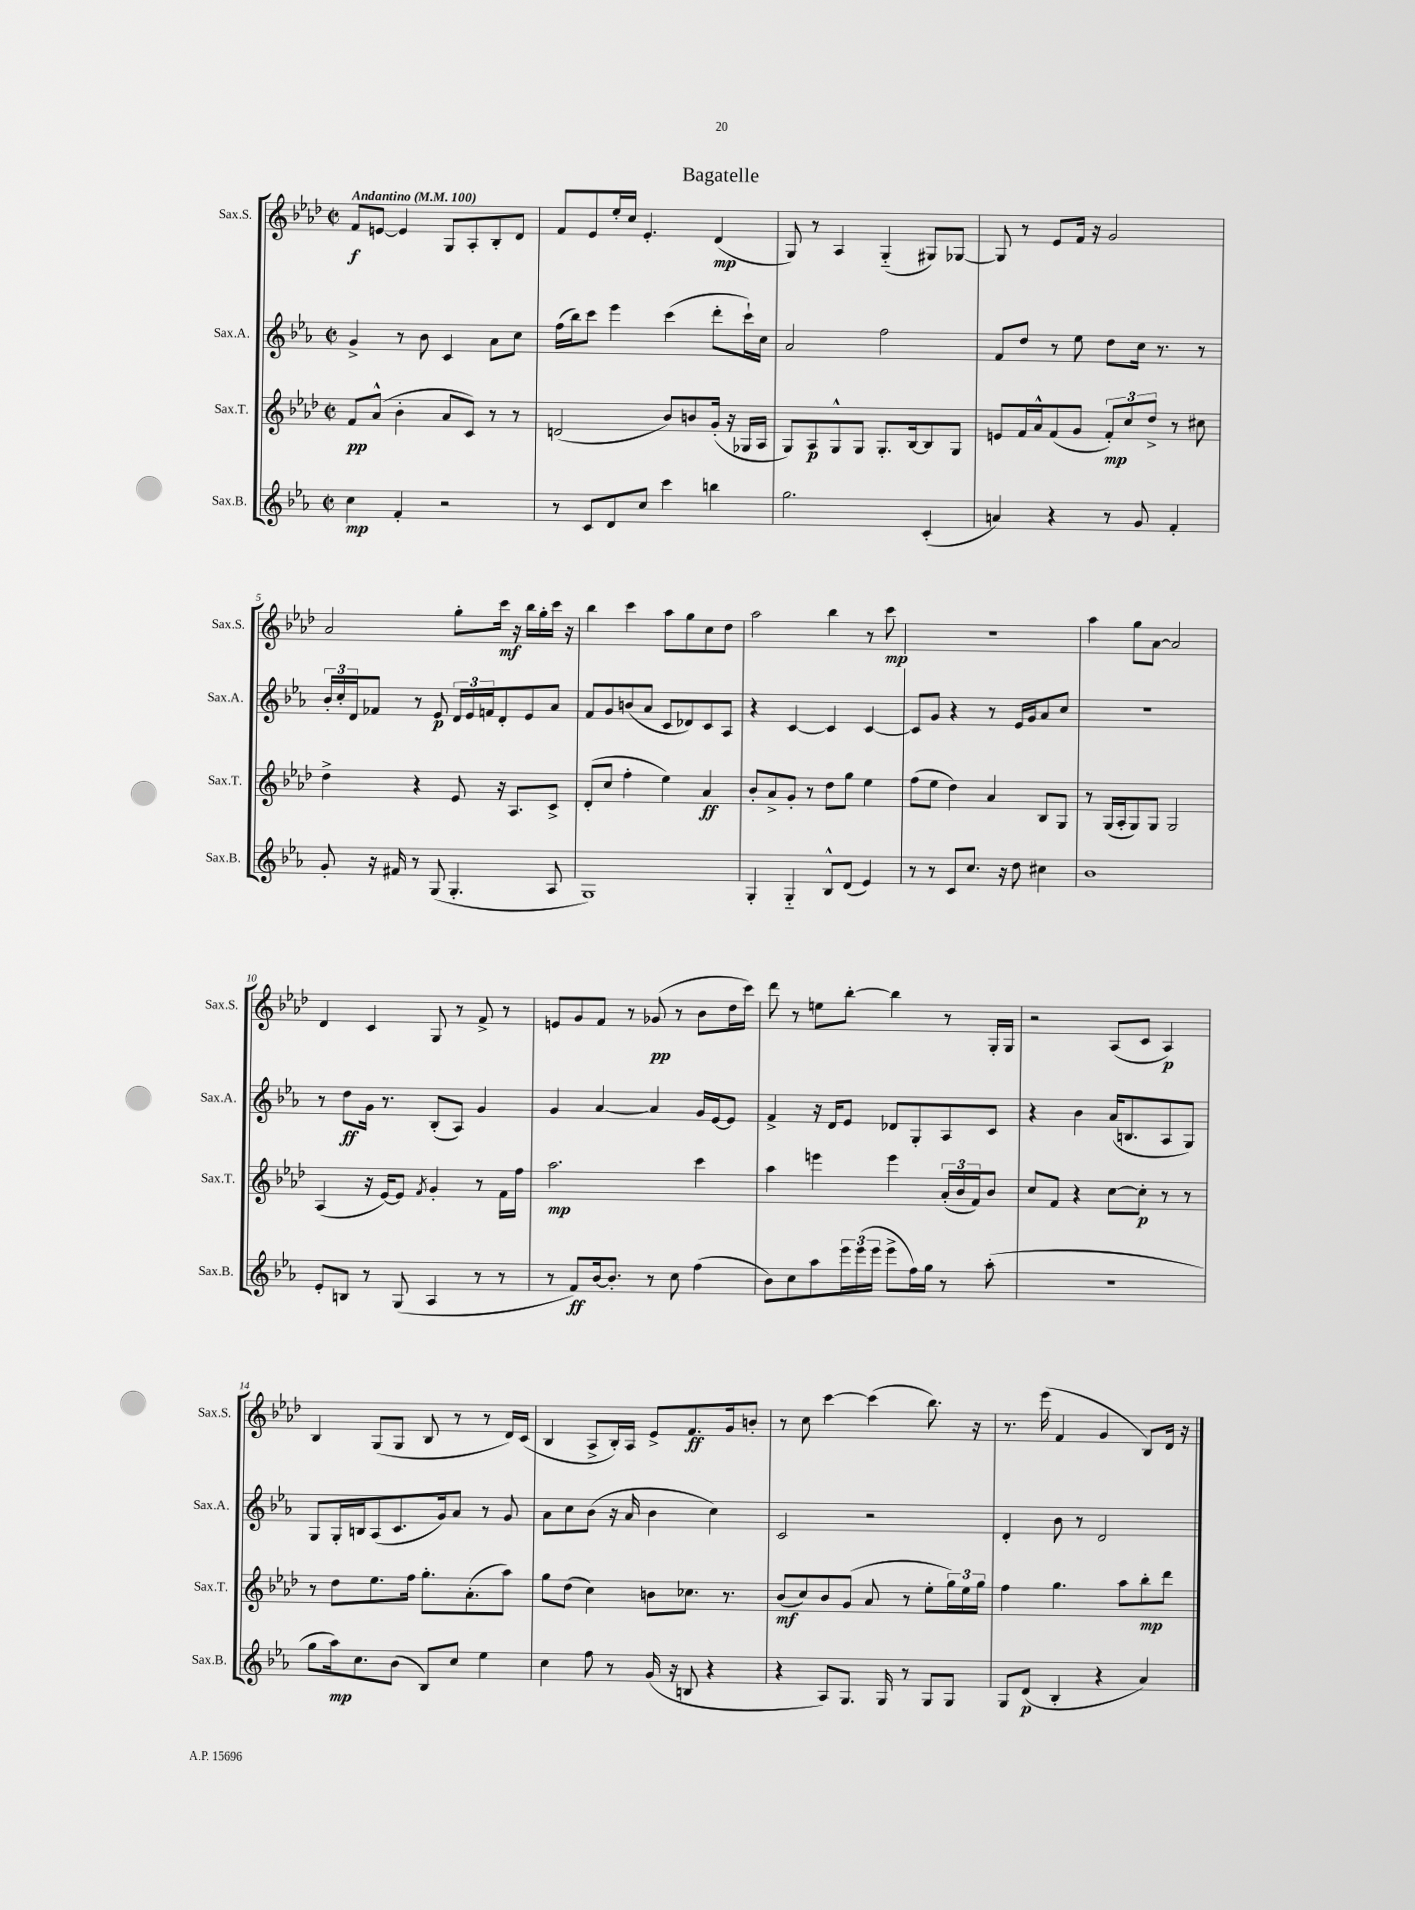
\header { title = "Bagatelle" }
<<
\new StaffGroup <<
\new Staff = "s0" \with { instrumentName = "Sax.S." shortInstrumentName = "Sax.S." } {
    \clef treble \key aes \major \defaultTimeSignature \time 2/2 \tempo "Andantino" 4 = 100
    f'8\f e'8~ e'4 g8 aes8-. bes8-. des'8 |
    f'8 ees'8 ees''16-. c''16 ees'4.-. des'4\mp( |
    g8) r8 aes4 g4-_( gis8) ges8~ |
    ges8 r8 ees'8 f'16 r16 g'2 |
    aes'2 g''8-. c'''16\mf r16 bes''16 g''16-. c'''16 r16 |
    bes''4 c'''4 aes''8 g''8 c''8 des''8 |
    aes''2 bes''4 r8 c'''8\mp |
    r1 |
    aes''4 g''8 aes'8~ aes'2 |
    des'4 c'4 g8 r8 f'8-> r8 |
    e'8 g'8 f'8 r8 ges'8\pp( r8 bes'8 des''16 c'''16) |
    des'''8 r8 e''8 bes''8~-. bes''4 r8 g16-. g16 |
    r2 aes8( c'8 aes4\p) |
    bes4 g8( g8 bes8 r8 r8 des'16) c'16( |
    bes4 aes8-> bes16-.) aes16 ees'8-> f'8.\ff g'16 b'8-. |
    r8 c''8 c'''4~ c'''4( bes''8.) r16 |
    r8. ees'''16( f'4 g'4 bes8) des'16 r16 \bar "|." |
}
\new Staff = "s1" \with { instrumentName = "Sax.A." shortInstrumentName = "Sax.A." } {
    \clef treble \key ees \major \defaultTimeSignature \time 2/2
    g'4-> r8 bes'8 c'4 aes'8 c''8 |
    f''16( bes''16) c'''8 ees'''4 c'''4( d'''8-. c'''16-!) c''16 |
    aes'2 f''2 |
    f'8 d''8 r8 ees''8 d''8 c''16 r8. r8 |
    \tuplet 3/2 { bes'16-. c''16-. d'16 } fes'8 r8 ees'8\p \tuplet 3/2 { d'16 ees'16 f'16 } d'8-. ees'8 aes'8 |
    f'8 g'8 b'8( aes'8 c'8 des'8) c'8 aes8 |
    r4 c'4~ c'4 c'4~ |
    c'8 g'8 r4 r8 ees'16 g'16 aes'8 c''8 |
    R1 |
    r8 d''8\ff g'16 r8. bes8-.( aes8) g'4 |
    g'4 aes'4~ aes'4 g'16 ees'16~ ees'8 |
    f'4-> r16 d'16 ees'8 des'8 g8-. aes8 c'8 |
    r4 bes'4 aes'16( b8. aes8 g8) |
    g8 g16-. b16 aes8( c'8. g'16) aes'8 r8 g'8 |
    aes'8 c''8 bes'8( r16 aes'16 bes'4 c''4) |
    c'2 r2 |
    d'4-. bes'8 r8 d'2 \bar "|." |
}
\new Staff = "s2" \with { instrumentName = "Sax.T." shortInstrumentName = "Sax.T." } {
    \clef treble \key aes \major \defaultTimeSignature \time 2/2
    f'8\pp aes'8-^( bes'4-. aes'8 c'8) r8 r8 |
    d'2( bes'8) b'8 g'16-.( r16 ges16 aes16 |
    g8) aes8\p g8-^ g8 g8.-. bes16~ bes8 g8 |
    e'8 f'16 aes'16-^ f'8( g'8 \tuplet 3/2 { f'8-.\mp) c''8 des''8-> } r8 cis''8 |
    des''4-> r4 ees'8 r16 aes8. c'8-> |
    des'8-.( c''8 f''4-. ees''4) aes'4\ff |
    bes'8-. aes'8-> g'8-. r8 des''8 g''8 ees''4 |
    f''8( ees''8 des''4) aes'4 bes8 g8 |
    r8 g16( aes16-. g8) g8 g2 |
    aes4( r16 ees'16~) ees'8 \acciaccatura { f'8 } g'4-. r8 f'16 f''16 |
    aes''2.\mp c'''4 |
    aes''4 e'''4 e'''4 \tuplet 3/2 { aes'16-.( bes'16 f'16) } bes'8 |
    c''8 f'8 r4 c''8~ c''8-.\p r8 r8 |
    r8 des''8 ees''8. f''16 g''8.-. aes'8.-.( aes''8) |
    g''8 des''8( c''4) b'8 ces''8. r8. |
    bes'8\mf( c''8) bes'8 g'8( aes'8 r8 ees''8-. \tuplet 3/2 { g''16) ees''16 g''16 } |
    f''4 g''4. aes''8 bes''8-.\mp des'''8 \bar "|." |
}
\new Staff = "s3" \with { instrumentName = "Sax.B." shortInstrumentName = "Sax.B." } {
    \clef treble \key ees \major \defaultTimeSignature \time 2/2
    c''4\mp f'4-. r2 |
    r8 c'8 d'8 c''8 c'''4 b''4 |
    g''2. c'4-.( |
    a'4) r4 r8 g'8 f'4-. |
    g'8-. r16 fis'16 r8 g8( g4.-. aes8 |
    g1) |
    g4-. g4-_ bes8-^ d'8( ees'4) |
    r8 r8 c'8 c''8. r16 d''8 cis''4 |
    bes'1 |
    ees'8-. b8 r8 g8( aes4 r8 r8 |
    r8 f'8\ff) bes'16~ bes'8.-. r8 c''8 f''4( |
    bes'8) c''8 aes''8 \tuplet 3/2 { ees'''16 ees'''16( ees'''16 } ees'''8-> f''16) g''16 r8 aes''8-.( |
    r1 |
    g''8 aes''16\mp) c''8. bes'8( bes8) c''8 ees''4 |
    c''4 f''8 r8 g'16( r16 b8 r4 |
    r4 aes8) g8. g16 r8 g8 g8 |
    g8 d'8\p( bes4-. r4 aes'4) \bar "|." |
}
>>
>>
